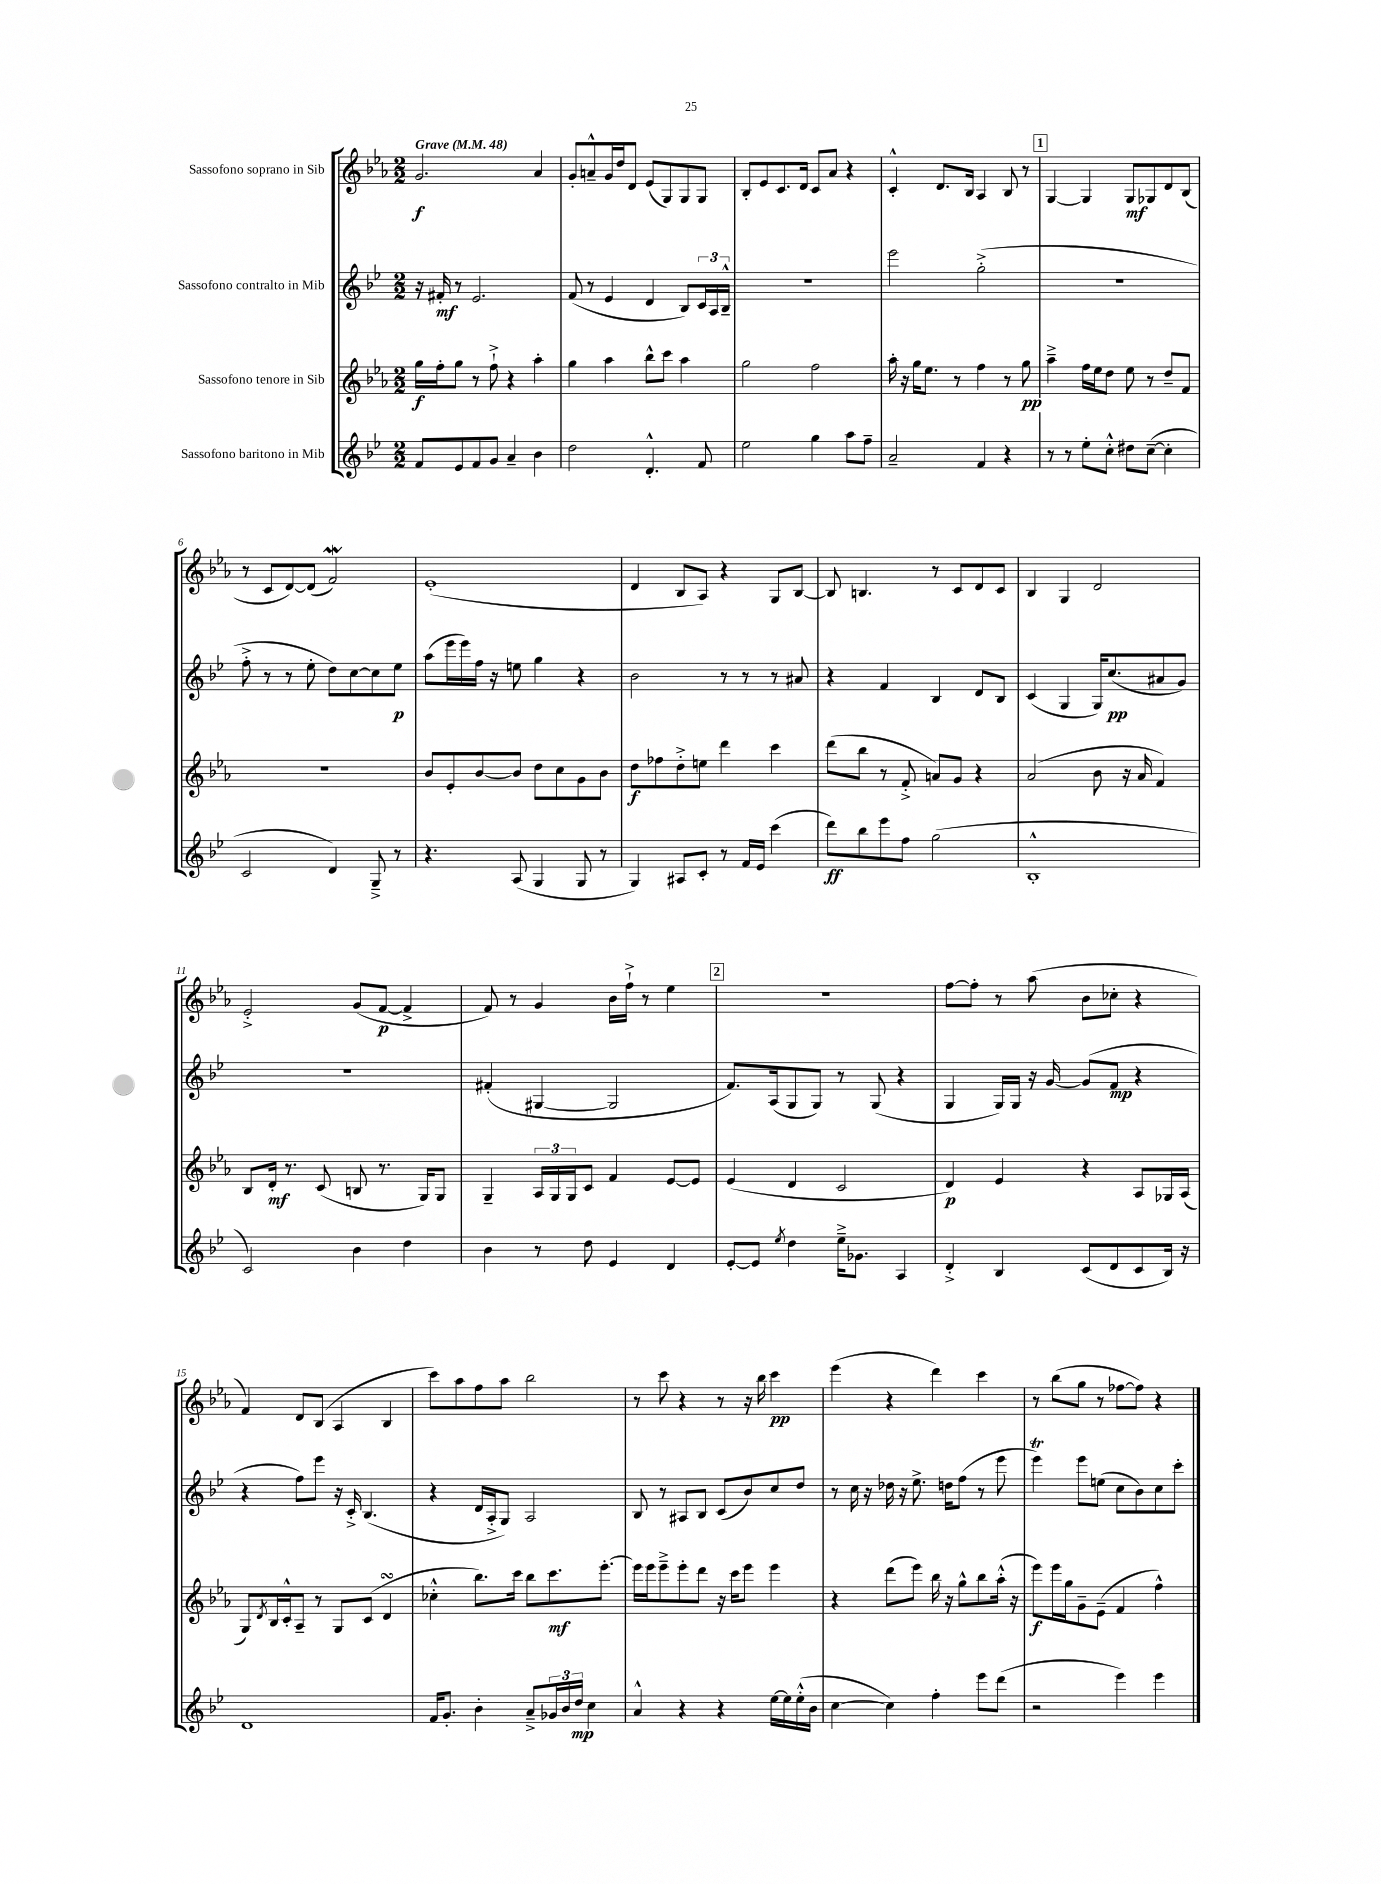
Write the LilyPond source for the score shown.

<<
\new StaffGroup <<
\new Staff = "s0" \with { instrumentName = "Sassofono soprano in Sib" } {
    \clef treble \key ees \major \numericTimeSignature \time 2/2 \tempo "Grave" 4 = 48
    g'2.\f aes'4 |
    g'8-. a'8---^ g'16 d''16 d'8 ees'8( g8) g8 g8 |
    bes8-. ees'8 c'8. d'16 c'8 aes'8 r4 |
    c'4-.-^ d'8. bes16 aes4 bes8 r8 |
    \mark \markup { \box "1" } g4~ g4 g8\mf ges8 d'8 bes8( |
    r8 c'8 d'8~) d'8( f'2\mordent) |
    ees'1-.( |
    d'4 bes8 aes8) r4 g8 bes8~ |
    bes8 b4. r8 c'8 d'8 c'8 |
    bes4 g4 d'2 |
    ees'2-.-> g'8( f'8~\p f'4-> |
    f'8) r8 g'4 bes'16 f''16-!-> r8 ees''4 |
    \mark \markup { \box "2" } R1 |
    f''8~ f''8-. r8 aes''8( bes'8 ces''8-. r4 |
    f'4) d'8 bes8( aes4 bes4 |
    c'''8) aes''8 f''8 aes''8 bes''2 |
    r8 c'''8 r4 r8 r16 bes''16 c'''4\pp |
    ees'''4( r4 d'''4) c'''4 |
    r8 bes''8( g''8 r8 fes''8~ fes''8) r4 \bar "|." |
}
\new Staff = "s1" \with { instrumentName = "Sassofono contralto in Mib" } {
    \clef treble \key bes \major \numericTimeSignature \time 2/2
    r16 fis'16-.\mf r8 ees'2. |
    f'8( r8 ees'4 d'4 bes8) \tuplet 3/2 { c'16 a16 bes16---^ } |
    R1 |
    ees'''2 g''2-.->( |
    \mark \markup { \box "1" } r1 |
    f''8-.-> r8 r8 ees''8-. d''8) c''8~ c''8 ees''8\p |
    a''8( ees'''16 ees'''16) f''16 r16 e''8 g''4 r4 |
    bes'2 r8 r8 r8 ais'8 |
    r4 f'4 bes4 d'8 bes8 |
    c'4( g4 g16) c''8.\pp( ais'8 g'8) |
    r1 |
    fis'4-.( gis4~ gis2 |
    \mark \markup { \box "2" } f'8.) a16( g8 g8) r8 g8( r4 |
    g4 g16) g16 r16 g'16~ g'8( f'8\mp r4 |
    r4 f''8) ees'''8 r16 c'16-.-> bes4.( |
    r4 d'16 a16-.-> g8) a2 |
    bes8 r8 ais8 bes8 c'8( bes'8) c''8 d''8 |
    r8 c''16 r16 des''16 r16 ees''8.-> d''16 f''8( r8 ees'''8 |
    ees'''4\trill) ees'''8 e''8( c''8 bes'8) c''8 c'''8-. \bar "|." |
}
\new Staff = "s2" \with { instrumentName = "Sassofono tenore in Sib" } {
    \clef treble \key ees \major \numericTimeSignature \time 2/2
    g''16\f f''16-. g''8 r8 f''8-!-> r4 aes''4-. |
    g''4 aes''4 bes''8-^ c'''8 aes''4 |
    g''2 f''2 |
    aes''16-. r16 g''16 ees''8. r8 f''4 r8 g''8\pp |
    \mark \markup { \box "1" } aes''4---> f''16 ees''16 d''8 ees''8 r8 d''8-- f'8 |
    R1 |
    bes'8 ees'8-. bes'8~ bes'8 d''8 c''8 g'8 bes'8 |
    d''8\f fes''8 d''8-.-> e''8 d'''4 c'''4 |
    d'''8( bes''8 r8 f'8-.-> a'8) g'8 r4 |
    aes'2( bes'8 r16 aes'16 f'4) |
    bes8 d'16-.\mf r8. c'8( b8 r8. g16) g8 |
    g4-- \tuplet 3/2 { aes16 g16 g16 } c'8 f'4 ees'8~ ees'8 |
    \mark \markup { \box "2" } ees'4( d'4 c'2 |
    d'4\p) ees'4 r4 aes8 ges16 aes16( |
    g8) \acciaccatura { d'8 } bes16 c'16-.-^ aes8-- r8 g8 c'8( d'4\turn |
    ces''4-.-^ bes''8.) c'''16 bes''8 c'''8.\mf ees'''8.~-. |
    ees'''16 ees'''16 ees'''8---> ees'''8-. d'''8 r16 c'''16 ees'''8 ees'''4 |
    r4 d'''8( ees'''8) bes''16 r16 g''8-^ bes''8 aes''16-.-^( r16 |
    ees'''8\f) ees'''16 g''16 g'8-- ees'8--( f'4 f''4-^) \bar "|." |
}
\new Staff = "s3" \with { instrumentName = "Sassofono baritono in Mib" } {
    \clef treble \key bes \major \numericTimeSignature \time 2/2
    f'8 ees'8 f'8 g'8 a'4-- bes'4 |
    d''2 d'4.-.-^ f'8 |
    ees''2 g''4 a''8 f''8-- |
    a'2-- f'4 r4 |
    \mark \markup { \box "1" } r8 r8 ees''8-. c''8-.-^ dis''8 c''8~--( c''4-. |
    c'2 d'4) g8---> r8 |
    r4. a8( g4 g8 r8 |
    g4) ais8 c'8-. r8 f'16 ees'16 c'''4( |
    d'''8\ff) bes''8 ees'''8 f''8 g''2( |
    bes1-.-^ |
    c'2) bes'4 d''4 |
    bes'4 r8 d''8 ees'4 d'4 |
    \mark \markup { \box "2" } ees'8~-. ees'8 \acciaccatura { ees''8 } d''4 ees''16---> ges'8. a4 |
    d'4-.-> bes4 c'8( d'8 c'8 bes16) r16 |
    d'1 |
    f'16 g'8.-. bes'4-. a'8---> \tuplet 3/2 { ges'16 bes'16 d''16\mp } c''4 |
    a'4-^ r4 r4 ees''16~ ees''16 ees''16-.-^( bes'16 |
    c''4~ c''4) f''4-. ees'''8 d'''8( |
    r2 ees'''4) ees'''4 \bar "|." |
}
>>
>>
